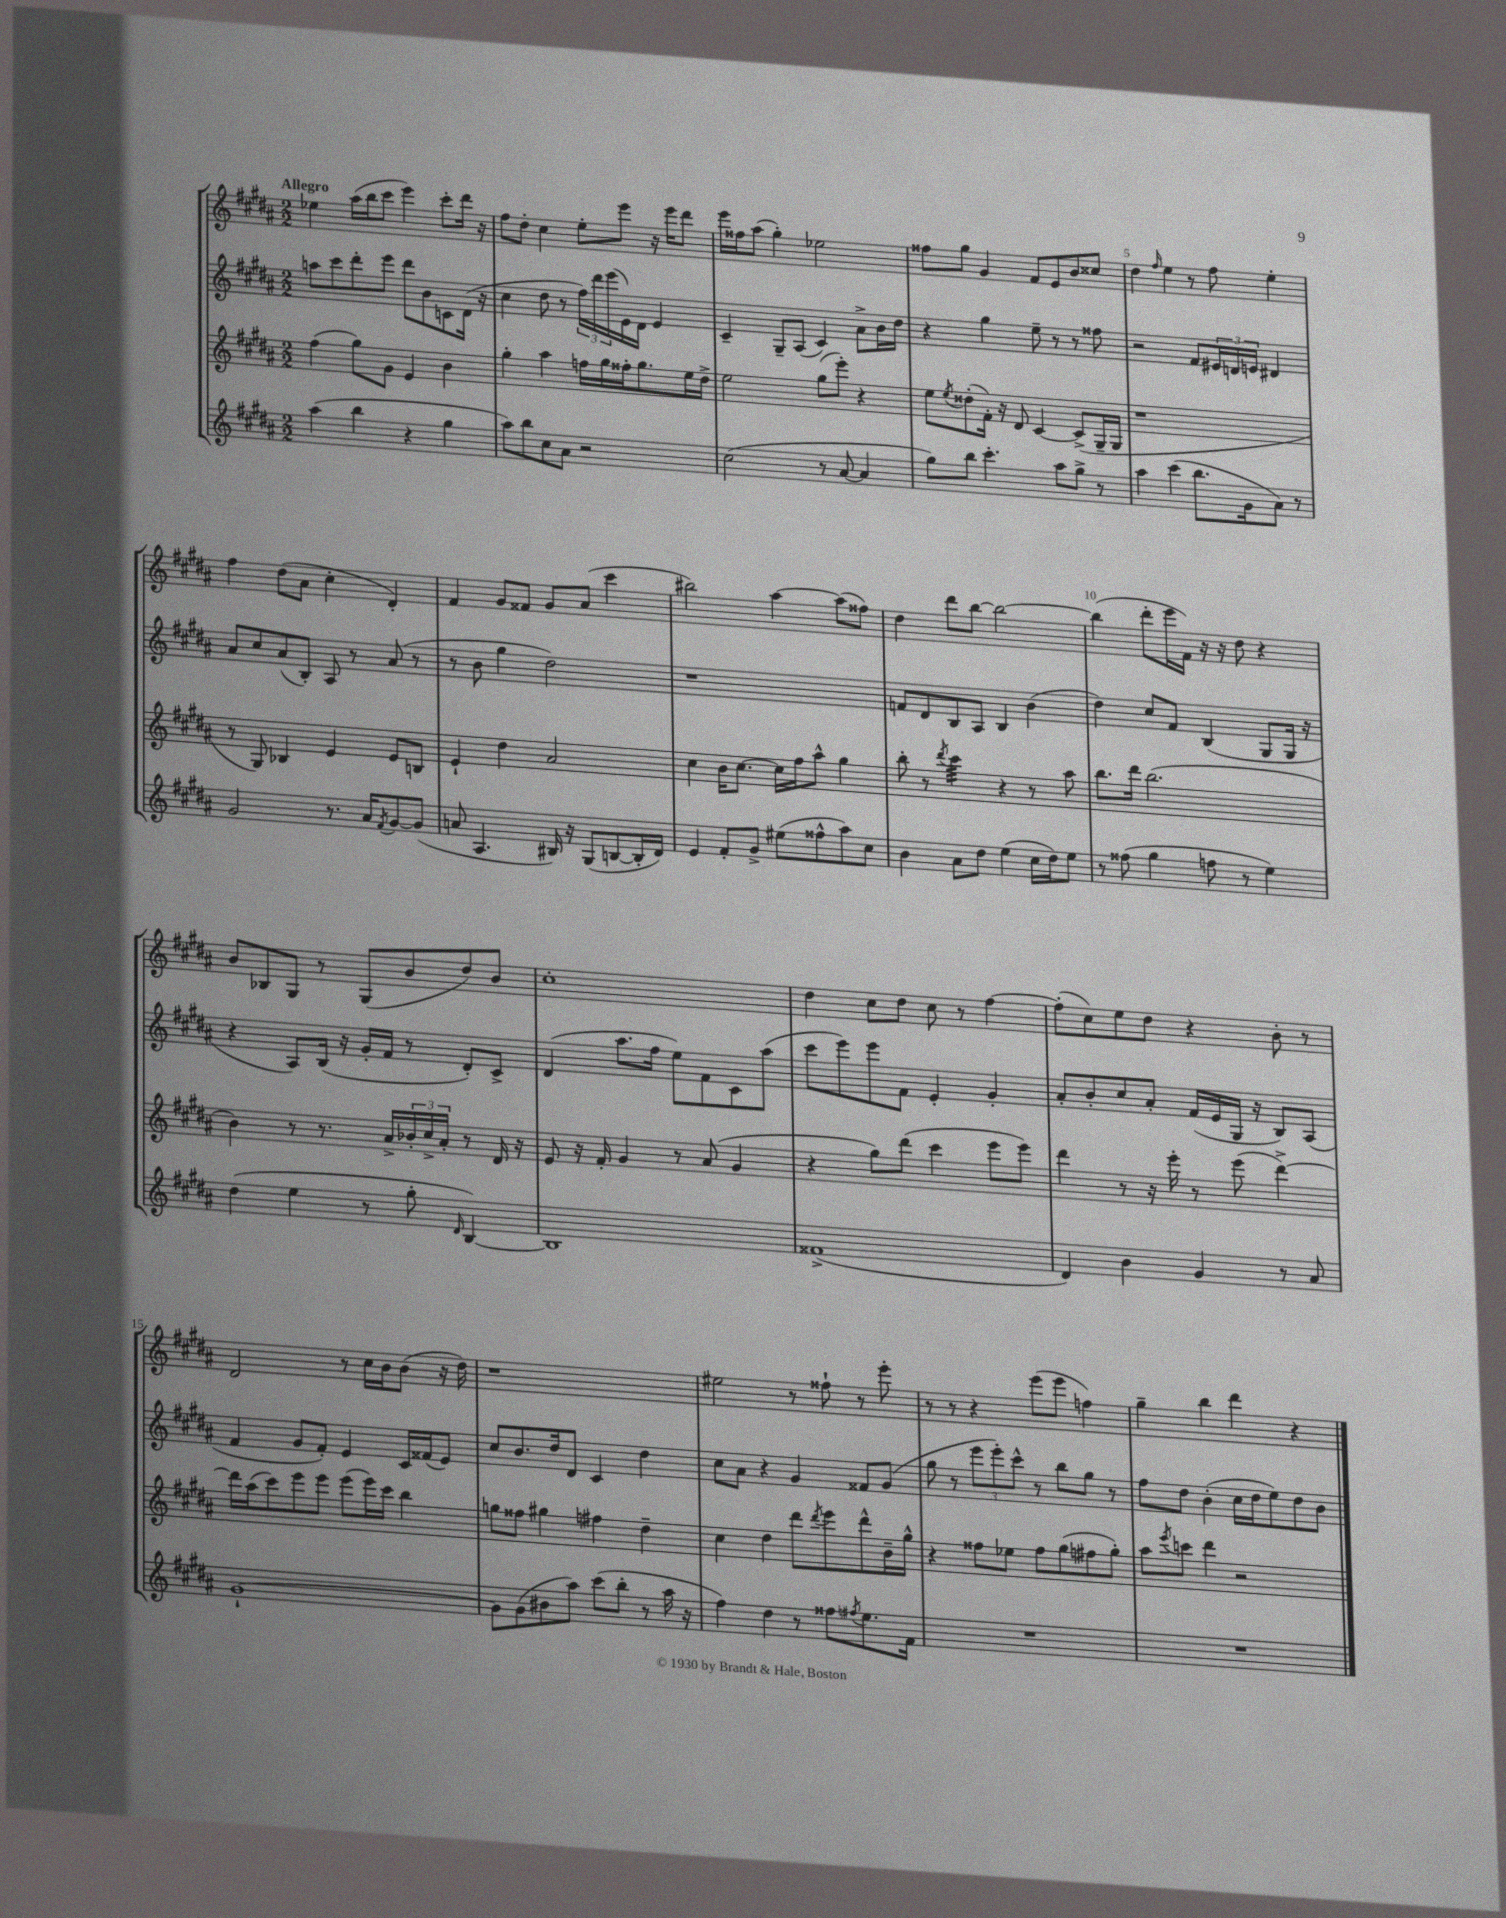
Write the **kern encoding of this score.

**kern	**kern	**kern	**kern
*staff4	*staff3	*staff2	*staff1
*clefG2	*clefG2	*clefG2	*clefG2
*k[f#c#g#d#a#]	*k[f#c#g#d#a#]	*k[f#c#g#d#a#]	*k[f#c#g#d#a#]
*M2/2	*M2/2	*M2/2	*M2/2
(4aa#	(4ff#	8aa	4ee-
.	.	8ccc#	.
4bb	8gg#)	8ddd#'	(16aa#
.	.	.	16bb
.	8g#	8eee	8ccc#
4r	4e	8ddd#	4eee)
.	.	8b	.
4gg#	4b	8c	8ccc#'
.	.	(16d#	16ddd#
.	.	16r	16r
=	=	=	=
8aa#)	4gg#'	4cc#	8ff#
8bb	.	.	8dd#'
8cc#	4aa#	8dd#	4cc#
8a#	.	8r	.
2r	16ff	24ff#)	8ee'
.	.	24ddd#	.
.	16gg#	.	.
.	.	(24eee	.
.	16ff##'	16e)	8eee
.	8.gg#	16d#	.
.	.	4e	16r
.	.	.	16eee
.	16ee	.	8ddd#
.	16dd#^	.	.
=	=	=	=
(2cc#	2ee	4c#~	16eee
.	.	.	16ff##
.	.	.	(8aa#
.	.	8G#~	4gg#')
.	.	(8A#	.
8r	(8gg#	4c#)	2ee-
[8a#	8eee')	.	.
4a#]	4r	8a#^	.
.	.	16b	.
.	.	16dd#	.
=	=	=	=
8gg#)	8ee	4r	8ff##
.	8qee	.	.
8bb	(8dd##'	.	8gg#
4.ccc#'	16f#')	4gg#	4g#
.	16r	.	.
.	8d#	.	.
.	[4c#	8ee~	8f#
8aa#	.	8r	8e
8gg#^	(8c#^]	8r	8b
8r	16G#~	8ff##	8cc##
.	16G#	.	.
=	=	=	=
4aa#	1r	2r	4dd#
.	.	.	16qqff#
(4ccc#	.	.	4ee
8.bb	.	8f#	8r
.	.	24e#	8ff#
.	.	24d	.
16g#	.	.	.
.	.	24e	.
8a#)	.	4d#	4ee'
8r	.	.	.
=	=	=	=
2g#	8r	8a#	4ff#
.	8G#)	8cc#	.
.	4B-	(8a#	(8dd#
.	.	8B')	8a#
8.r	4e	8A#	4cc#'
.	.	8r	.
16a#	.	.	.
8qf#	.	.	.
[8g#	8e	(8a#	4d#')
(8g#]	8B	8r	.
=	=	=	=
8a	4e`	8r	4f#
4.A#	.	8b	.
.	4dd#	4gg#	8g#
.	.	.	8f##
16B#)	2a#	2dd#)	8g#
16r	.	.	.
(8G#	.	.	(8a#
[8B	.	.	4ccc#
16B']	.	.	.
16d#)	.	.	.
=	=	=	=
4e	4cc#	1r	2bb#)
8f#'	16b	.	.
.	[8.cc#	.	.
8g#^	.	.	.
(8ee#	16cc#]	.	[4aa#
.	16ff#	.	.
8ff##^^	8aa#^^	.	.
8aa#)	4gg#	.	(8aa#]
8cc#	.	.	8ff##)
=	=	=	=
4b	8bb'	8f	4dd#
.	8r	8d#	.
.	8qddd#	.	.
8a#	4ccc#	8B	8ddd#
8dd#	.	8A#	[8bb
(4ee	4r	4B	2bb_
16cc#	8r	(4b	.
16dd#)	.	.	.
8ee	8aa#	.	.
=	=	=	=
8r	8.bb	4dd#)	(4bb]
(8ff##	.	.	.
.	16ddd#	.	.
4gg#	(2.bb	8cc#	8ddd#'
.	.	8f#	16eee
.	.	.	16f#)
8ff	.	(4B	16r
.	.	.	16r
8r	.	.	8dd#
4ee)	.	8G#	4r
.	.	16G#	.
.	.	16r	.
=	=	=	=
(4dd#	4b)	4r	8b
.	.	.	8B-
4ee	8r	8A#)	8G#
.	8.r	(16B	8r
.	.	16r	.
8r	.	16g#'	(8G#
.	16a#^	16f#	.
8gg#'	24b-'	8r	8b
.	24cc#^	.	.
.	24a#'	.	.
16qqd#	.	.	.
[4B)	8r	8d#')	8dd#)
.	16d#	8c#^	8b
.	16r	.	.
=	=	=	=
1B]	8e	(4d#	1cc#'
.	16r	.	.
.	16f#'	.	.
.	4g#	8.aa#	.
.	.	16ff#	.
.	8r	8ee)	.
.	(8a#	8f#	.
.	4g#	8c#	.
.	.	(8aa#	.
=	=	=	=
(1f##^	4r	8ccc#	4dd#
.	.	8eee)	.
.	8gg#)	8eee	8cc#
.	(8ddd#	8f#	8dd#
.	4ccc#	4e'	8cc#
.	.	.	8r
.	8eee	4g#'	[4ff#
.	8eee)	.	.
=	=	=	=
4d#)	4ddd#	8a#'	(8ff#']
.	.	8b'	8cc#)
4b	8r	8cc#	8ee
.	16r	8a#'	8dd#
.	16eee'	.	.
4g#	8r	(16f#	4r
.	.	16e	.
.	(8eee	16G#	.
.	.	16r	.
8r	[4ddd#^)	8B)	8b'
8a#	.	(8A#	8r
=	=	=	=
[1g#`	16ddd#]	4f#	2d#
.	(16aa#	.	.
.	8ccc#)	.	.
.	8eee	8g#	.
.	8eee	8f#')	.
.	(8eee	4e	8r
.	16eee)	.	16cc#
.	16ccc#	.	16b
.	4bb	16c#	(8b
.	.	(16f##	.
.	.	8e)	16r
.	.	.	16dd#)
=	=	=	=
8g#]	8gg	8cc#	1r
(8g#	8ff##	8.b	.
8b#	4gg#	.	.
.	.	16dd#	.
8aa#)	.	8d#	.
(8ccc#	4ff#	4c#	.
8bb'	.	.	.
8r	4dd#~	4dd#	.
16aa#	.	.	.
16r	.	.	.
=	=	=	=
4ff#)	4cc#	8cc#	2ee#
.	.	8a#	.
4dd#	4dd#	4r	.
8r	8ddd#	4g#	8r
.	8qddd#	.	.
8ff##	8eee	.	8ff##`
8qff#	.	.	.
8.ee	8ddd#^^	8f##	8r
.	16b~	(8g#	8eee'
16f#	16gg#^^	.	.
=	=	=	=
1r	4r	8gg#	8r
.	.	8r	8r
.	8ff##	12eee	4r
.	.	12eee')	.
.	8ee-	.	.
.	.	12ccc#^^	.
.	8ff##	8r	(8eee
.	(8gg#	8bb	8eee
.	8ff#	8gg#	4ff)
.	8gg#')	8r	.
=	=	=	=
1r	8aa#	8ff#	4gg#~
.	8qeee	.	.
.	8ccc	8dd#	.
.	4ddd#	(4b'	4bb
.	2r	16cc#	4ddd#
.	.	16dd#	.
.	.	8ee)	.
.	.	8dd#	4r
.	.	8b	.
==	==	==	==
*-	*-	*-	*-
